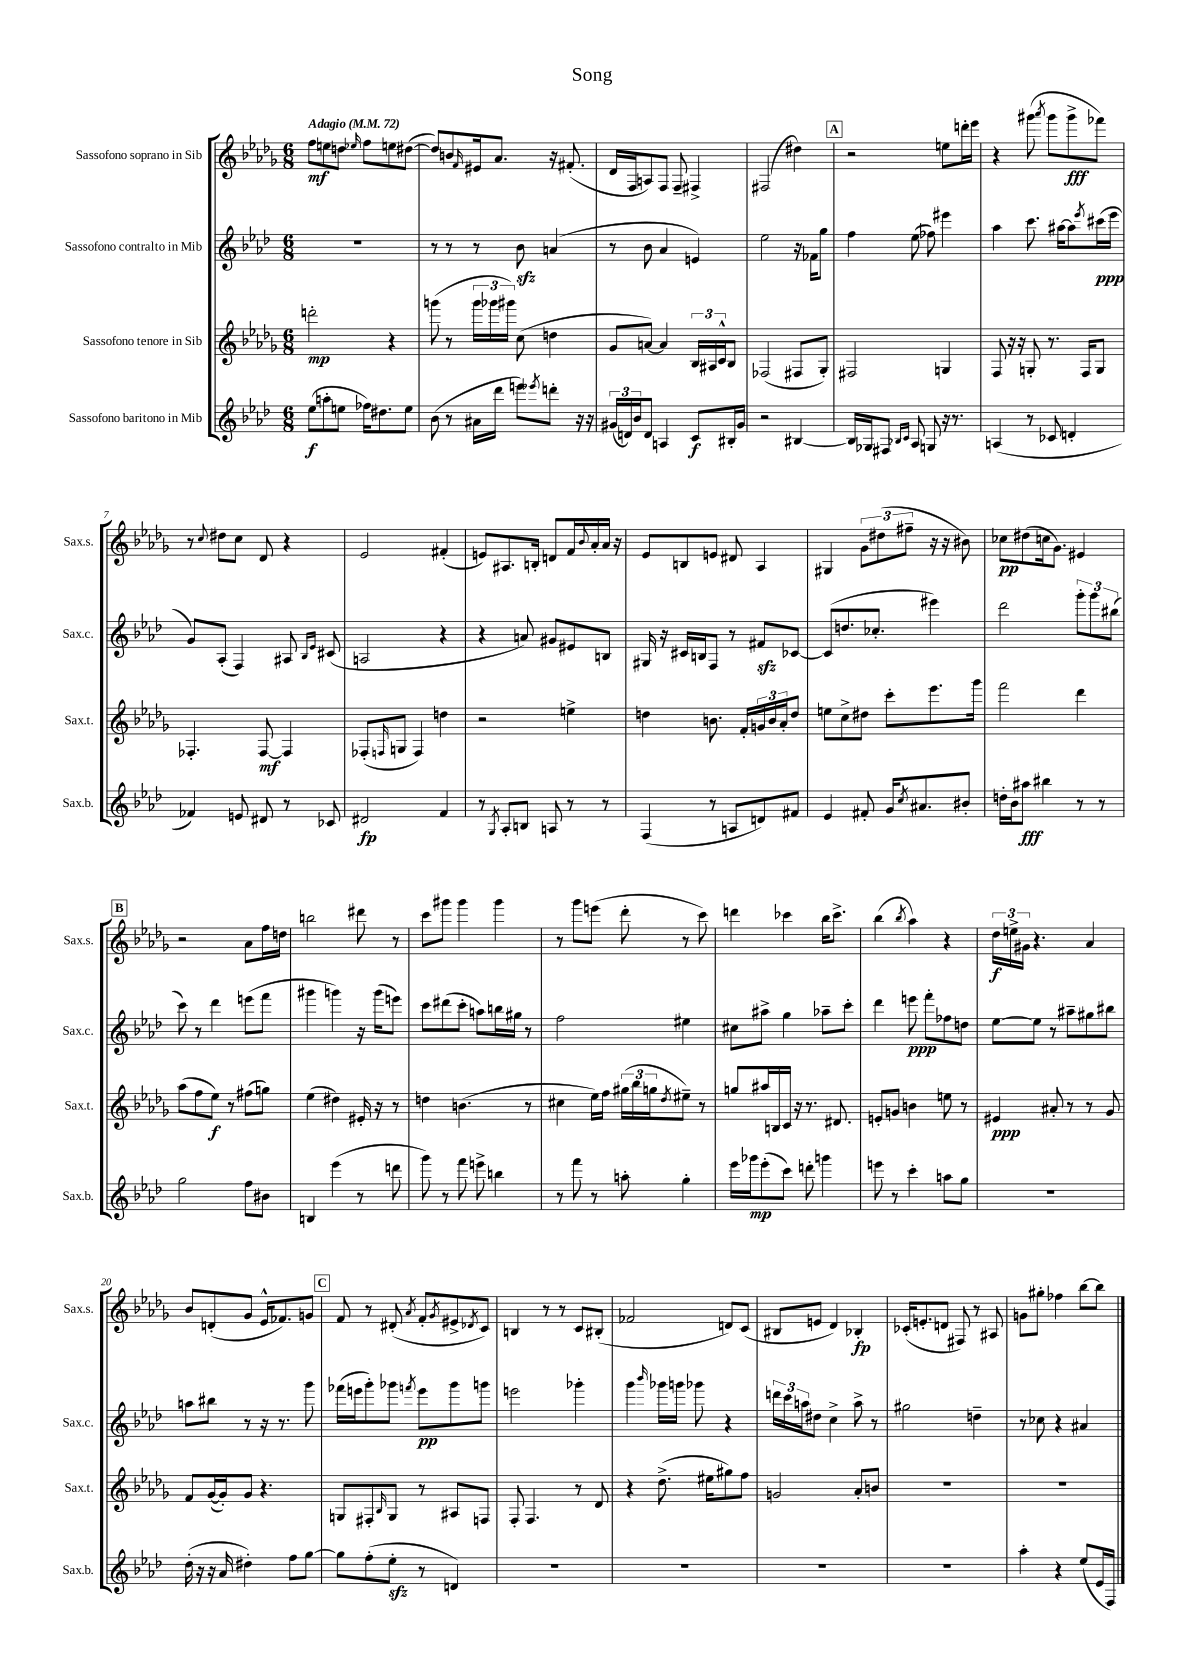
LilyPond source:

\header { title = "Song" }
<<
\new StaffGroup <<
\new Staff = "s0" \with { instrumentName = "Sassofono soprano in Sib" shortInstrumentName = "Sax.s." } {
    \clef treble \key des \major \numericTimeSignature \time 6/8 \tempo "Adagio" 4 = 72
    f''8\mf e''8 d''8 \grace { ees''16 } f''8 e''8 dis''8~( |
    dis''8) b'8 \grace { f'16 } eis'16 aes'8. r16 fis'8.-.( |
    des'16 f16 a8) f8 f8-- fis4-> |
    fis2( dis''4) |
    \mark \markup { \box "A" } r2 e''8 d'''16-. ees'''16 |
    r4 gis'''8( \acciaccatura { aes'''8 } gis'''8 gis'''8->\fff fes'''8) |
    r8 \appoggiatura { c''8 } dis''8 c''8 des'8 r4 |
    ees'2 fis'4-.( |
    e'8) ais8. b16-. d'8 f'16 \appoggiatura { bes'8 } aes'16-. aes'16 r16 |
    ees'8 b8 e'8 dis'8 aes4 |
    gis4 \tuplet 3/2 { ges'8 dis''8( fis''8-- } r16 r16 bis'8) |
    ces''8\pp dis''8( c''16 ges'8.) eis'4 |
    \mark \markup { \box "B" } r2 aes'8 f''16 d''16 |
    b''2 dis'''8 r8 |
    c'''8 gis'''8 gis'''4 gis'''4 |
    r8 ges'''8 e'''8( des'''8-. r8 c'''8) |
    d'''4 ces'''4 bes''16 ces'''8.-> |
    bes''4( \acciaccatura { bes''8 } aes''4) r4 |
    \tuplet 3/2 { des''16\f e''16-> gis'16 } r4. aes'4 |
    bes'8 d'8-.( ges'8 ees'16-^ fes'8.) g'8 |
    \mark \markup { \box "C" } f'8 r8 dis'8-.( \acciaccatura { aes'8 } f'8-. \acciaccatura { ges'8 } eis'8-> \acciaccatura { des'8 } c'8) |
    b4 r8 r8 c'8 bis8-.( |
    fes'2 d'8) c'8( |
    bis8 e'8 des'4) bes4-.\fp |
    ces'16-.( e'8.-. d'8 fis8) r8 ais8 |
    g'8 gis''8-. fes''4 bes''8~ bes''8 \bar "|." |
}
\new Staff = "s1" \with { instrumentName = "Sassofono contralto in Mib" shortInstrumentName = "Sax.c." } {
    \clef treble \key aes \major \numericTimeSignature \time 6/8
    R2. |
    r8 r8 r8 bes'8\sfz a'4( |
    r8 bes'8 aes'4 e'4) |
    ees''2 r16 fes'16 g''8 |
    \mark \markup { \box "A" } f''4 ees''8( fes''8) eis'''4 |
    aes''4 c'''8. ais''16~ ais''8 \acciaccatura { ees'''8 } cis'''16\ppp( ees'''16 |
    g'8) aes8-.( f4) ais8 \grace { bes16 ees'16 } cis'8( |
    a2 r4 |
    r4 a'8) gis'8 eis'8 b8 |
    gis16 r16 cis'16 b16 f8 r8 fis'8\sfz ces'8~ |
    ces'8( d''8. ces''8.-. eis'''4) |
    des'''2 \tuplet 3/2 { g'''8-. g'''8 bis''8( } |
    \mark \markup { \box "B" } c'''8) r8 des'''4 e'''8( f'''8 |
    gis'''4 g'''4) r16 g'''16( e'''8) |
    c'''8 dis'''8( c'''8-. a''8) b''16 gis''16 r8 |
    f''2 eis''4 |
    cis''8 ais''8-> g''4 aes''8-- c'''8-. |
    des'''4 e'''8\ppp f'''8-. fes''8 d''8 |
    ees''8~ ees''8 r8 ais''8-- gis''8 bis''8 |
    a''8 bis''8 r8 r16 r8. g'''8 |
    \mark \markup { \box "C" } fes'''16( e'''16 g'''8-.) ges'''8 \acciaccatura { f'''8 } e'''8\pp ges'''8 g'''8 |
    e'''2 ges'''4-. |
    g'''4 \grace { bes'''16 } ges'''16 g'''16 ges'''8 r4 |
    \tuplet 3/2 { d'''16 c'''16 a''16 } dis''8 c''4-> a''8-> r8 |
    gis''2 d''4-- |
    r8 ces''8 r4 ais'4 \bar "|." |
}
\new Staff = "s2" \with { instrumentName = "Sassofono tenore in Sib" shortInstrumentName = "Sax.t." } {
    \clef treble \key des \major \numericTimeSignature \time 6/8
    d'''2-.\mp r4 |
    g'''8( r8 \tuplet 3/2 { g'''16 ges'''16 gis'''16) } c''8( d''4 |
    ges'8 a'8~) a'4 \tuplet 3/2 { bes16 ais16 c'16-^ } bes8 |
    fes2( fis8 ges8-.) |
    \mark \markup { \box "A" } fis2 g4 |
    f8 r16 r16 g8-. r8. f16 g8 |
    fes4.-. fes8~\mf fes4 |
    fes8-.( \grace { f16 } g8 f4) d''4 |
    r2 e''4-> |
    d''4 b'8. f'16-. \tuplet 3/2 { g'16 b'16 aes'16-. } d''8 |
    e''8 c''8-> dis''8 c'''8-. ees'''8. ges'''16 |
    f'''2 des'''4 |
    \mark \markup { \box "B" } aes''8( f''8 ees''8\f) r8 fis''8( g''8) |
    ees''4( dis''4) eis'16-. r16 r8 |
    d''4 b'4.( r8 |
    cis''4 ees''16) f''16 \tuplet 3/2 { gis''16( bes''16 g''16 } \acciaccatura { des''8 } eis''8--) r8 |
    g''8 ais''16 b16 c'16 r16 r8. dis'8. |
    e'8-. g'8 b'4 e''8 r8 |
    eis'4\ppp ais'8-. r8 r8 ges'8 |
    f'8 ges'16~( ges'16-.) ges'8 r4. |
    \mark \markup { \box "C" } g8 fis8-. \grace { bes16 } g8 r8 ais8 f8 |
    f8-. f4. r8 des'8 |
    r4 des''8.->( eis''16 gis''8) f''8 |
    g'2 aes'8-. b'8 |
    R2. |
    R2. \bar "|." |
}
\new Staff = "s3" \with { instrumentName = "Sassofono baritono in Mib" shortInstrumentName = "Sax.b." } {
    \clef treble \key aes \major \numericTimeSignature \time 6/8
    ees''8\f( a''8-. e''8 fes''16) dis''8. e''8 |
    bes'8( r8 ais'16 des'''16 e'''8) \acciaccatura { ees'''8 } d'''8-. r16 r16 |
    \tuplet 3/2 { gis'16( d'16) bes'16 } d'8 a4 c'8\f bis16-. gis'16 |
    r2 bis4~ |
    \mark \markup { \box "A" } bis16 ges16 fis8 \grace { bes16 c'16 } aes8 g8 r16 r8. |
    a4( r8 ces'8 d'4-. |
    fes'4) e'8 dis'8 r8 ces'8 |
    dis'2\fp f'4 |
    r8 \acciaccatura { g8 } aes8-. b8 a8 r8 r8 |
    f4( r8 a8 d'8) fis'8 |
    ees'4 fis'8-. g'16 \acciaccatura { c''8 } ais'8. bis'8-. |
    d''16-. bes'16 ais''8\fff bis''4 r8 r8 |
    \mark \markup { \box "B" } g''2 f''8 bis'8 |
    b4 ees'''4( r8 d'''8 |
    g'''8) r8 f'''8 e'''8-> b''4 |
    r8 f'''8 r8 a''8-. g''4-. |
    ees'''16 ges'''16\mp ees'''8-.( c'''8) d'''8-. g'''4 |
    e'''8 r8 c'''4-. a''8 g''8 |
    R2. |
    des''16-.( r16 r16 aes'16 dis''4-.) f''8 g''8~ |
    \mark \markup { \box "C" } g''8 f''8-.( ees''8-.\sfz r8 d'4) |
    R2. |
    R2. |
    R2. |
    R2. |
    aes''4-. r4 ees''8( ees'16 f16) \bar "|." |
}
>>
>>
